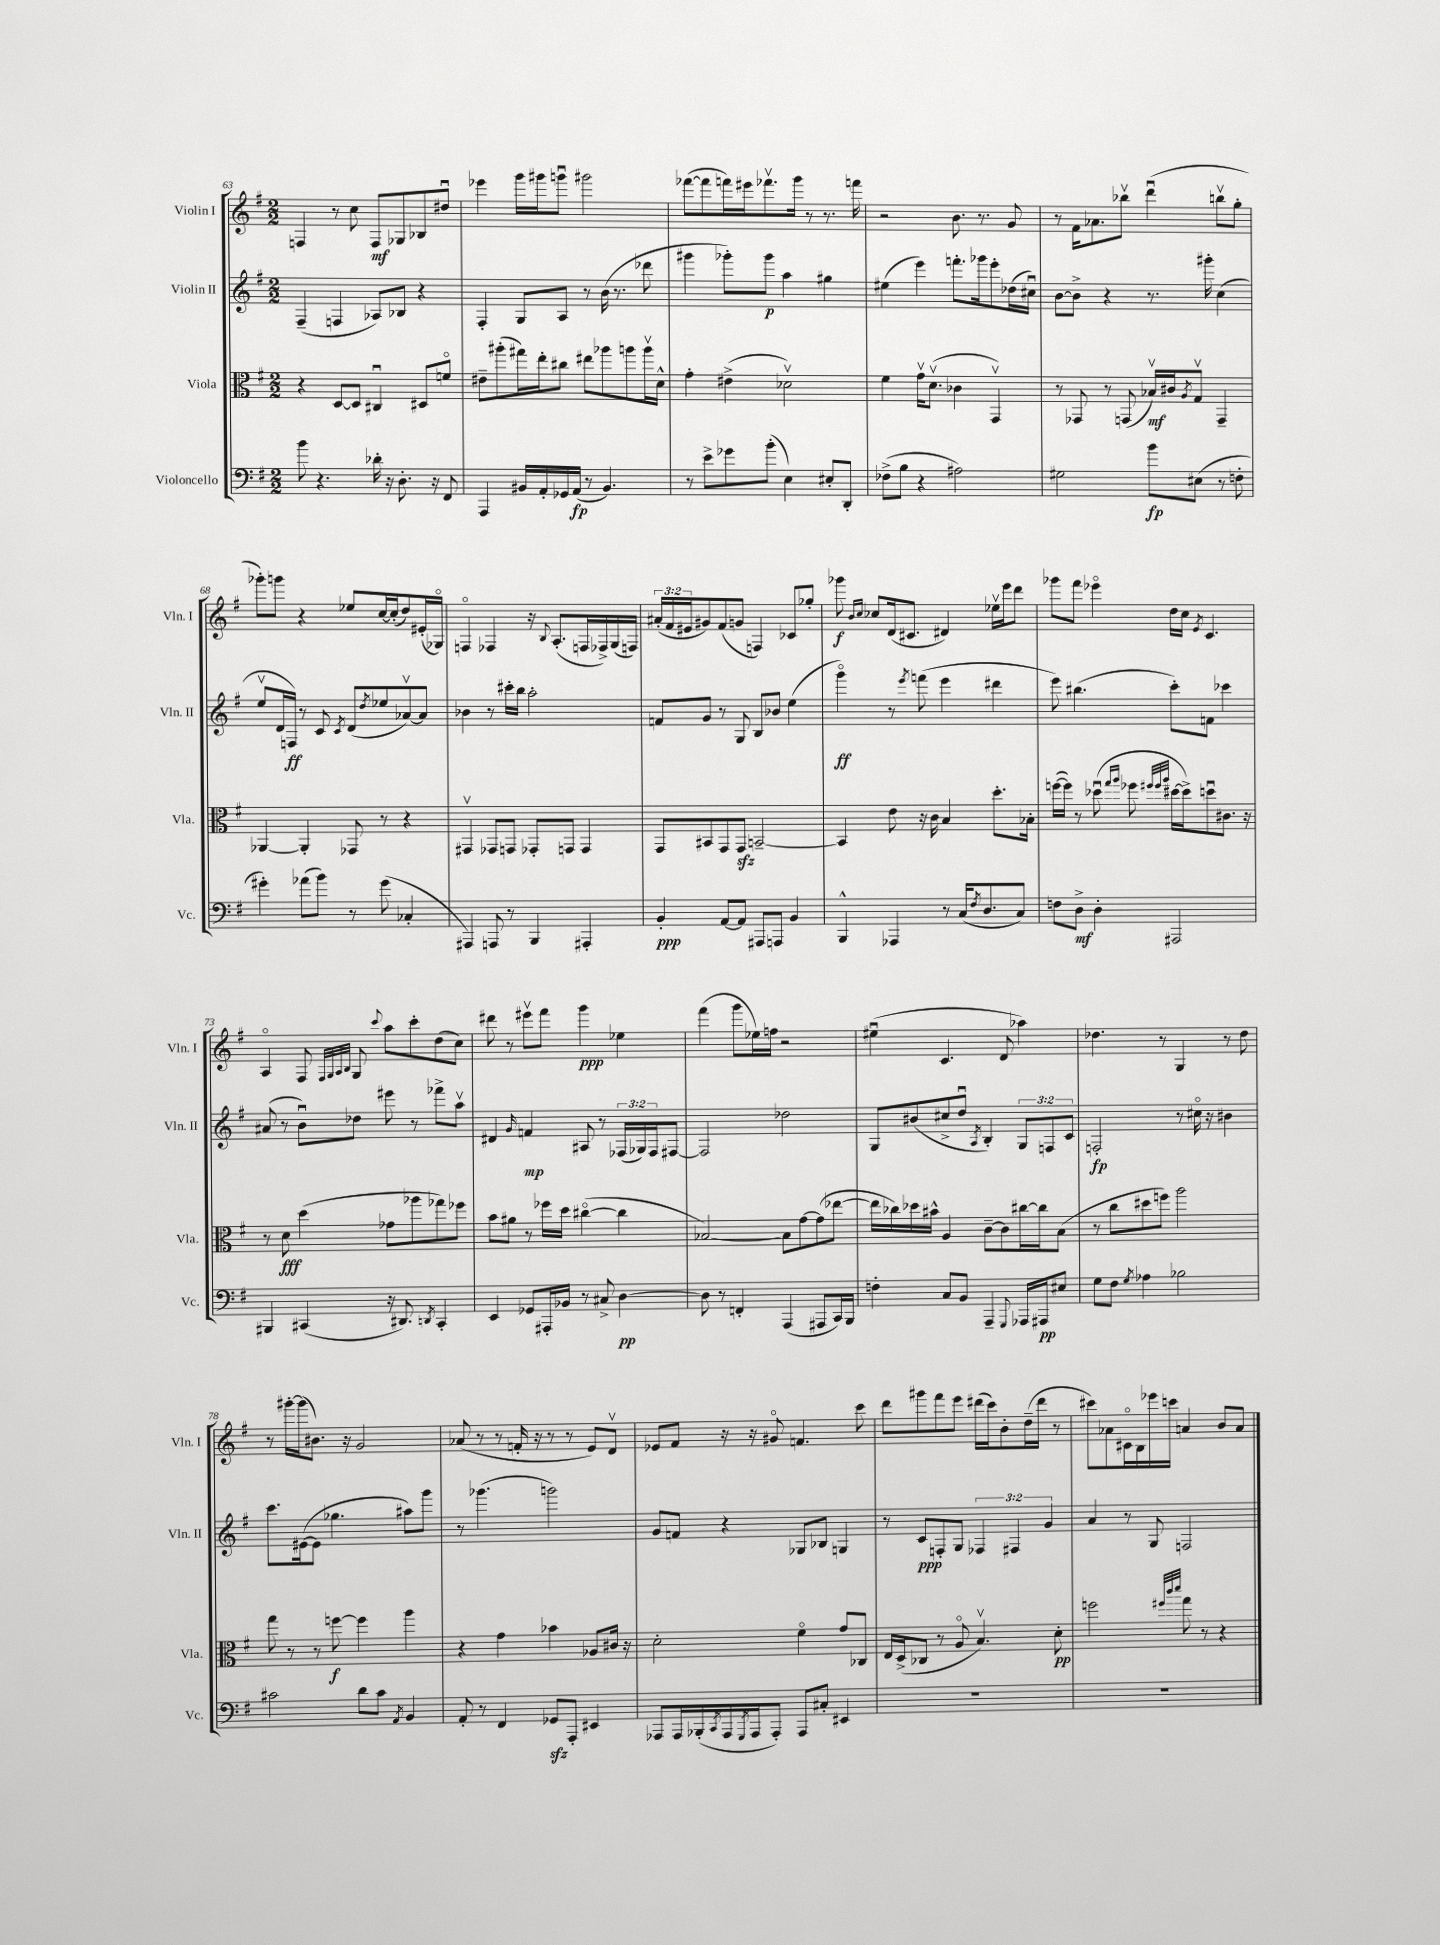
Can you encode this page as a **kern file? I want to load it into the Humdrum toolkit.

**kern	**dynam	**kern	**dynam	**kern	**dynam	**kern	**dynam
*part4	*part4	*part3	*part3	*part2	*part2	*part1	*part1
*staff4	*staff4	*staff3	*staff3	*staff2	*staff2	*staff1	*staff1
*I"Violoncello	*	*I"Viola	*	*I"Violin II	*	*I"Violin I	*
*I'Vc.	*	*I'Vla.	*	*I'Vln. II	*	*I'Vln. I	*
*clefF4	*	*clefC3	*	*clefG2	*	*clefG2	*
*k[f#]	*	*k[f#]	*	*k[f#]	*	*k[f#]	*
*M2/2	*	*M2/2	*	*M2/2	*	*M2/2	*
=63	=63	=63	=63	=63	=63	=63	=63
8b\	.	4r	.	(4F#~/	.	4Fn/	.
4.r	.	.	.	.	.	.	.
.	.	[8D/L	.	4Fn/	.	8r	.
.	.	8D/J]	.	.	.	8cc\	.
16d-X'\	.	4C#Xu/	.	8A-X/L)	.	8F/L	mf
16r	.	.	.	.	.	.	.
8.D'\	.	.	.	8B-X/J	.	8G-X/	.
.	.	8D#X/L	.	4r	.	8B-X/	.
16r	.	.	.	.	.	.	.
8FF#/	.	8fn/J	.	.	.	8dd#Xu/J	.
=64	=64	=64	=64	=64	=64	=64	=64
4AAA/	.	8e#X~\L	.	4F#'/	.	4eee-X\	.
.	.	(8aa#X'\	.	.	.	.	.
16BB#X/LL	.	16gg#X\L)	.	8G/L	.	16ggg\LL	.
16AA'/	.	16ee'\J	.	.	.	16ggg#X\J	.
16GG-X/	.	8cc#X\J	.	8A/J	.	8gggnu\J	.
(16AA/JJ	fp	.	.	.	.	.	.
8r	.	8ee#X\L	.	8r	.	2ggg#X\	.
4.BB#/)	.	8aa-X\	.	(16b\	.	.	.
.	.	.	.	8.r	.	.	.
.	.	8aan\	.	.	.	.	.
.	.	16aav\L	.	8ddd-X\	.	.	.
.	.	16d^^\JJ	.	.	.	.	.
=65	=65	=65	=65	=65	=65	=65	=65
8r	.	4g'\	.	4ggg#X\	.	([8fff-X\L	.
8e^\L	.	.	.	.	.	8fff-\]	.
8g-X\	.	(4e#X^\	.	8ggg-X'\L)	.	16fffn\L)	.
.	.	.	.	.	.	16eee#X\J	.
(8b'\J	.	.	.	8ggg-\J	p	8.fff-Xv\	.
4E\)	.	2d-Xv\)	.	4aa\	.	.	.
.	.	.	.	.	.	16ggg\Jk	.
.	.	.	.	.	.	8r	.
8E#X'/L	.	.	.	4gg#X\	.	8.r	.
8DD'/J	.	.	.	.	.	.	.
.	.	.	.	.	.	16fffn\	.
=66	=66	=66	=66	=66	=66	=66	=66
(8F-X^\L	.	4f#\	.	(4ee#X\	.	2r	.
8B\J	.	.	.	.	.	.	.
4r	.	16gv\KL	.	4eee\)	.	.	.
.	.	(8.dv\J	.	.	.	.	.
2A#X\)	.	4c-X\	.	8.fffn'\L	.	8.b\	.
.	.	.	.	16ggg-X\k	.	8.r	.
.	.	4GGv/)	.	8eee'\	.	.	.
.	.	.	.	(16dd-X\L	.	8g/	.
.	.	.	.	16cc#Xu\JJ)	.	.	.
=67	=67	=67	=67	=67	=67	=67	=67
2G#X\	.	8r	.	[8b\L	.	8r	.
.	.	8GG-X/	.	8b^\J]	.	16f#\KL	.
.	.	.	.	.	.	8.a-X\	.
.	.	8r	.	4r	.	.	.
.	.	(8GGn/	.	.	.	8bb-Xv\J	.
8b\L	fp	16B-Xv/LL)	mf	8.r	.	(4dddu\	.
.	.	16c#X/J	.	.	.	.	.
.	.	8qA/	.	.	.	.	.
(8E#X\J	.	8Gv/J	.	.	.	.	.
.	.	.	.	16ggg#X'\	.	.	.
8r	.	4GG~/	.	(4cc\	.	8bbnv\L	.
8Fn'\	.	.	.	.	.	8gg'\J	.
!!LO:LB:g=z
=68	=68	=68	=68	=68	=68	=68	=68
4g#X'\)	.	[4AA-X/	.	8eev/L	.	8ggg-X'\L)	.
.	.	.	.	16d/L	.	8gggn\J	.
.	.	.	.	16Fn/JJ)	ff	.	.
(8a-X\L	.	4AA-'/]	.	8r	.	4r	.
8b\J)	.	.	.	8c/	.	.	.
.	.	.	.	8qc/	.	.	.
8r	.	8GG-X/	.	(8d/L	.	8ee-X/L	.
.	.	.	.	8qdd/	.	.	.
(8g#\	.	8r	.	8ee-X/	.	[16cc/L	.
.	.	.	.	.	.	(16cc'/J]	.
4C-X'/	.	4r	.	[8a-Xv/)	.	8dd/)	.
.	.	.	.	8a-/J]	.	(16e#X'/L	.
.	.	.	.	.	.	16G-X/JJ)	.
=69	=69	=69	=69	=69	=69	=69	=69
4AAA#X/)	.	4GG#Xv/	.	4b-X\	.	4Fn/	.
8AAAn/	.	8GG-X/L	.	8r	.	4F-X/	.
8r	.	8GGn/J	.	16ccc#X'\LL	.	.	.
.	.	.	.	16bb\JJ	.	.	.
4BBB/	.	8GG-X'/L	.	2aa'\	.	16r	.
.	.	.	.	.	.	8qqB/	.
.	.	.	.	.	.	(8.A'/L	.
.	.	8GGn/J	.	.	.	.	.
4AAA#X'/	.	4GG/	.	.	.	16Fn/L	.
.	.	.	.	.	.	16F-X^/)	.
.	.	.	.	.	.	(16G/	.
.	.	.	.	.	.	16Fn/JJ)	.
=70	=70	=70	=70	=70	=70	=70	=70
4BB'/	ppp	8GG/L	.	8fn/L	.	(24a#X'/LL	.
.	.	.	.	.	.	24f#/	.
.	.	.	.	.	.	24e#X/J	.
.	.	8BB#X/	.	8g/J	.	8g#X/)	.
[8AA/L	.	8GG/	.	8r	.	(8f#/	.
8AA/J]	.	8GGzz/J	.	8G/	.	8gn/J	.
8AAA#X/L	.	[2BBn~/	.	8B/L	.	4Fn/)	.
8AAAn/J	.	.	.	8b-X/J	.	.	.
4BB/	.	.	.	(4ee\	.	8c-X/L	.
.	.	.	.	.	.	8gg-X'/J	.
=71	=71	=71	=71	=71	=71	=71	=71
4BBB^^/	.	4BB/]	.	4ggg\)	ff	8ggg-X\	f
.	.	.	.	.	.	16qqb/LL	.
.	.	.	.	.	.	16qqcc/JJ	.
.	.	.	.	.	.	8cc-X/L	.
4AAA-X/	.	8e\	.	8r	.	(16d/k	.
.	.	.	.	.	.	8.c#X/J	.
.	.	.	.	8qeee/	.	.	.
.	.	16r	.	(8fffn\	.	.	.
.	.	16c\	.	.	.	.	.
8r	.	4B/	.	4eee\	.	4d#X/)	.
(16C/KL	.	.	.	.	.	.	.
8qF#/	.	.	.	.	.	.	.
8.D/	.	.	.	.	.	.	.
.	.	8.dd'\L	.	4ddd#X\	.	16ee-Xv\LL	.
.	.	.	.	.	.	16eee\J	.
8C/J)	.	.	.	.	.	8ddd\J	.
.	.	16B-X'\Jk	.	.	.	.	.
=72	=72	=72	=72	=72	=72	=72	=72
8Fn\L	.	([16ffn\LL	.	8eee\)	.	8ggg-X\L	.
.	.	16ff\JJ])	.	.	.	.	.
8D^\J	mf	8r	.	(4.bb#X\	.	8fff#\J	.
4D'\	.	(8dd-Xu\	.	.	.	4eee-X\	.
.	.	16qqgg/LL	.	.	.	.	.
.	.	16qqaa/JJ	.	.	.	.	.
.	.	8ff-X\	.	.	.	.	.
.	.	32qqff#X/LLL	.	.	.	.	.
.	.	32qqff#/	.	.	.	.	.
.	.	32qqaa/JJJ	.	.	.	.	.
2AAA#X/	.	[16dd#X\LL	.	8ccc'\L)	.	16dd\LL	.
.	.	16dd#^\J])	.	.	.	16cc\JJ	.
.	.	.	.	.	.	8qe/	.
.	.	8ddnu\	.	8fn\J	.	4.c/	.
.	.	8.c#X\J	.	4ccc-X\	.	.	.
.	.	16r	.	.	.	.	.
!!LO:LB:g=z
=73	=73	=73	=73	=73	=73	=73	=73
4BBB#X/	.	8r	.	(8a#X/	.	4A/	.
.	.	8d\	fff	8r	.	.	.
(4CC#X/	.	(4dd\	.	8bu\L)	.	8F#/	.
.	.	.	.	.	.	32qqF#/LLL	.
.	.	.	.	.	.	32qqG/	.
.	.	.	.	.	.	32qqA/	.
.	.	.	.	.	.	32qqB/JJJ	.
.	.	.	.	8dd-X\J	.	8G/	.
.	.	.	.	.	.	8qqccc/	.
16r	.	8g-X\L	.	8eee#X\	.	8aa\L	.
8.DD#X/)	.	.	.	.	.	.	.
.	.	8aa-X\	.	8r	.	8ccc'\	.
8qDDn/	.	.	.	.	.	.	.
4CC#'/	.	8gg-X\)	.	8fff-X^\L	.	(8dd\	.
.	.	8ff-X\J	.	8aav\J	.	8cc\J)	.
=74	=74	=74	=74	=74	=74	=74	=74
4EE/	.	8b\L	.	4d#X/	.	8ddd#X\	.
.	.	8a#X\J	.	.	.	8r	.
.	.	.	.	16qqg/	.	.	.
8GG-X/L	.	8r	.	4fn/	mp	8eee#Xv\L	.
16AAA#X'/L	.	16ff-X\LL	.	.	.	8fff#\J	.
16BB-X/JJ	.	16dd\JJ	.	.	.	.	.
8r	.	([4cc#X\	.	8A#X/	.	4ggg\	ppp
8C#X^/	.	.	.	8r	.	.	.
[4D\	pp	4cc#\]	.	(24F-X/LL	.	4ee-X\	.
.	.	.	.	24G-X/)	.	.	.
.	.	.	.	24F-/J	.	.	.
.	.	.	.	[8F#X/J	.	.	.
=75	=75	=75	=75	=75	=75	=75	=75
8D\]	.	[2B-X/)	.	2F#/]	.	(4fff#\	.
8r	.	.	.	.	.	.	.
4FFn'/	.	.	.	.	.	8ggg\L	.
.	.	.	.	.	.	16ee-X\L)	.
.	.	.	.	.	.	16ffn\JJ	.
(4AAA/	.	8B-\L]	.	2dd-X\	.	2r	.
.	.	[8g\	.	.	.	.	.
8AAA#X/L	.	(8g\]	.	.	.	.	.
16CC/L)	.	[8ee-X\J	.	.	.	.	.
16BBB/JJ	.	.	.	.	.	.	.
=76	=76	=76	=76	=76	=76	=76	=76
4Fn'\	.	16ee-\LL]	.	8G/L	.	(4ee#Xu\	.
.	.	16cc-X\)	.	.	.	.	.
.	.	16dd-X\	.	(8b#X/	.	.	.
.	.	16b#X^^\JJ	.	.	.	.	.
8C/L	.	4A/	.	8cc#X^/	.	4.c/	.
8BB/J	.	.	.	8ddu/J	.	.	.
.	.	.	.	8qA/	.	.	.
4AAA~/	.	[8c~\L	.	4B'/)	.	.	.
.	.	8c\]	.	.	.	8d/	.
8qqGGG/	.	.	.	.	.	.	.
16AAA-X/LL	.	[16cc#X\L	.	12G/L	.	4aa-X\)	.
16AAA#X/J	pp	16cc#\J]	.	.	.	.	.
.	.	.	.	12Fn/	.	.	.
8E#X/J	.	(8B\J	.	.	.	.	.
.	.	.	.	12c/J	.	.	.
=77	=77	=77	=77	=77	=77	=77	=77
8G\L	.	8r	.	2Fn'/	fp	4.dd-X\	.
8F#\J	.	8cc\L	.	.	.	.	.
8qG/	.	.	.	.	.	.	.
4A-X\	.	8dd#X\	.	.	.	.	.
.	.	8ffn\J)	.	.	.	8r	.
2B-X\	.	2aa\	.	8r	.	4G/	.
.	.	.	.	16cc#X\	.	.	.
.	.	.	.	16r	.	.	.
.	.	.	.	4b#X\	.	8r	.
.	.	.	.	.	.	8dd-\	.
!!LO:LB:g=z
=78	=78	=78	=78	=78	=78	=78	=78
2c#X\	.	8gg\	.	8.ccc\L	.	8r	.
.	.	8r	.	.	.	[16ggg#X'\LL	.
.	.	.	.	([16e#X\k	.	(16ggg#\J]	.
.	.	8r	.	8e#\J]	.	8.b#X\J)	.
.	.	[8ffn\	f	4.gg-X\	.	.	.
.	.	.	.	.	.	16r	.
8d\L	.	4ff\]	.	.	.	2g/	.
8c#\J	.	.	.	.	.	.	.
8qAA/	.	.	.	.	.	.	.
4BB/	.	4aa\	.	8aa#X\L)	.	.	.
.	.	.	.	8ggg\J	.	.	.
=79	=79	=79	=79	=79	=79	=79	=79
8AA'/	.	4r	.	8r	.	(8a-X/	.
8r	.	.	.	(4.ggg-X\	.	8r	.
4FF#/	.	4g\	.	.	.	8r	.
.	.	.	.	.	.	16fn'/	.
.	.	.	.	.	.	16r	.
8GG-Xzz/L	.	4b-X\	.	2gggn\)	.	8r	.
8AAA'/J	.	.	.	.	.	8r	.
4EE#X/	.	8A-X/L	.	.	.	8e/L)	.
.	.	16c#X/Jk	.	.	.	8dv/J	.
.	.	16r	.	.	.	.	.
=80	=80	=80	=80	=80	=80	=80	=80
8AAA-X/L	.	2d'\	.	8g/L	.	8e-X/L	.
16AAA-/L	.	.	.	8fn/J	.	8f#/J	.
(16BBB-X'/	.	.	.	.	.	.	.
8qCC/	.	.	.	.	.	.	.
16AAA-/	.	.	.	4r	.	16r	.
8qGGG/	.	.	.	.	.	.	.
16AAA-/J	.	.	.	.	.	16r	.
8AAA-'/J)	.	.	.	.	.	8g#X/	.
8AAA-/L	.	4f#\	.	8G-X/L	.	4.fn/	.
8C#X'/J	.	.	.	8B-X/J	.	.	.
4EE#X/	.	8g/L	.	4Gn/	.	.	.
.	.	8C-X/J	.	.	.	8ccc\	.
=81	=81	=81	=81	=81	=81	=81	=81
1r	.	16E/LL	.	8r	.	8ddd\L	.
.	.	(16D^/J	.	.	.	.	.
.	.	8C-X/J	.	8c/L	ppp	8ggg#X\	.
.	.	8r	.	8Fn'/	.	8fff#\	.
.	.	8A/	.	8G/J	.	8eee\J	.
.	.	4.Bv/)	.	6F-X/	.	(16ddd#X\LL	.
.	.	.	.	.	.	16ccc\J)	.
.	.	.	.	.	.	8b'\	.
.	.	.	.	6F#X/	.	.	.
.	.	.	.	.	.	(16dd~\L	.
.	.	.	.	.	.	16ddd#\JJ	.
.	.	.	.	6g/	.	.	.
.	.	8d'\	pp	.	.	8r	.
=82	=82	=82	=82	=82	=82	=82	=82
1r	.	2ffn\	.	4a/	.	8ccc#X\L)	.
.	.	.	.	.	.	8a-X\	.
.	.	.	.	8r	.	16c#X\L	.
.	.	.	.	.	.	16B\	.
.	.	.	.	8G/	.	16eee-X\	.
.	.	.	.	.	.	16cccn\JJ	.
.	.	32qqff#X/LLL	.	.	.	.	.
.	.	32qqccc/	.	.	.	.	.
.	.	32qqddd/JJJ	.	.	.	.	.
.	.	8gg\	.	2Fn/	.	4an/	.
.	.	8r	.	.	.	.	.
.	.	4r	.	.	.	8b/L	.
.	.	.	.	.	.	8a/J	.
==	==	==	==	==	==	==	==
*-	*-	*-	*-	*-	*-	*-	*-
